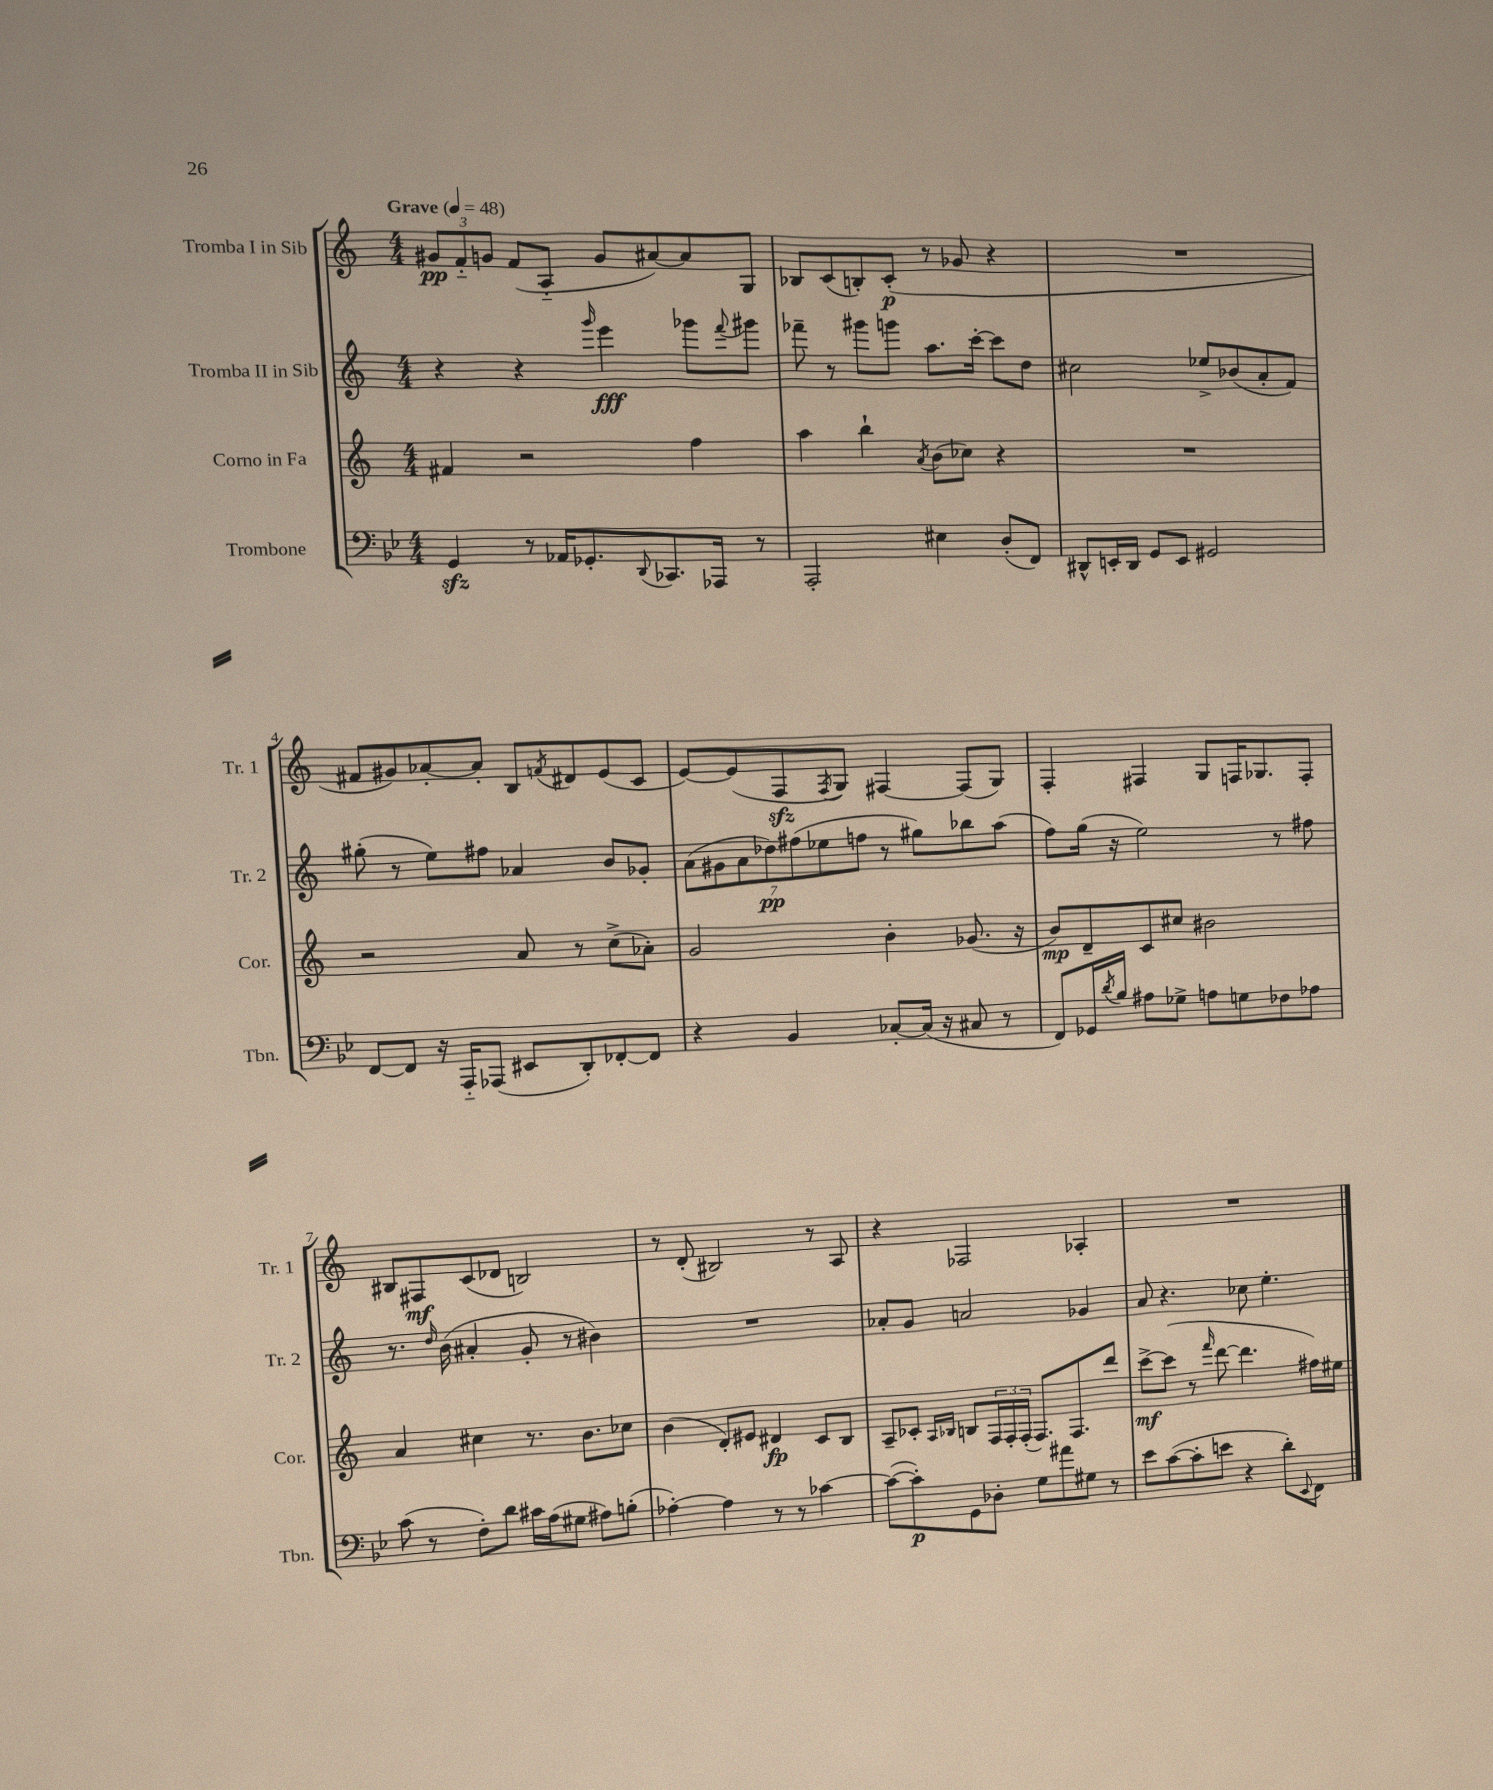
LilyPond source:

<<
\new StaffGroup <<
\new Staff = "s0" \with { instrumentName = "Tromba I in Sib" shortInstrumentName = "Tr. 1" } {
    \clef treble \key c \major \numericTimeSignature \time 4/4 \tempo "Grave" 4 = 48
    \tuplet 3/2 { gis'8\pp f'8-_ g'8 } f'8( a8-_ g'8 ais'8~) ais'8 g8 |
    bes8 c'8( b8-.) c'8-.\p( r8 ges'8 r4 |
    R1 |
    fis'8 gis'8) aes'8~-. aes'8-. b8 \acciaccatura { f'8 } dis'8 e'8( c'8 |
    e'8~) e'8( f8\sfz \acciaccatura { f8 } g8) fis4~ fis8( g8) |
    f4-. fis4 g8 f16 ges8. f8-. |
    bis8 fis8\mf c'8( des'8 b2) |
    r8 d'8-.( bis2) r8 a8 |
    r4 fes2 aes4-. |
    R1 \bar "|." |
}
\new Staff = "s1" \with { instrumentName = "Tromba II in Sib" shortInstrumentName = "Tr. 2" } {
    \clef treble \key c \major \numericTimeSignature \time 4/4
    r4 r4 \grace { g'''16 } e'''4\fff ges'''8 \appoggiatura { f'''8 } gis'''8 |
    fes'''8-- r8 gis'''8 g'''8 a''8. c'''16~-. c'''8 d''8 |
    cis''2 ees''8-> bes'8( a'8-. f'8) |
    gis''8-.( r8 e''8) fis''8 aes'4 b'8 ges'8-. |
    \tuplet 7/4 { a'8( gis'8 a'8 des''8\pp) fis''8( ees''8 f''8 } r8 gis''8) bes''8 a''8( |
    f''8) g''16( r16 e''2) r8 fis''8 |
    r8. \grace { d''16 } b'16( ais'4-. g'8-. r8 bis'4) |
    R1 |
    aes'8-. g'8 a'2 ges'4 |
    a'8 r4. ces''8 e''4.-. \bar "|." |
}
\new Staff = "s2" \with { instrumentName = "Corno in Fa" shortInstrumentName = "Cor." } {
    \clef treble \key c \major \numericTimeSignature \time 4/4
    fis'4 r2 f''4 |
    a''4 b''4-! \acciaccatura { a'8 } b'8( ces''8) r4 |
    R1 |
    r2 a'8 r8 c''8->( aes'8-.) |
    g'2 b'4-. ges'8.( r16 |
    b'8\mp) d'8-- c'8 cis''8 bis'2 |
    a'4 cis''4 r8. b'8. ces''8 |
    b'4( d'8-.) eis'8 dis'4\fp c'8 b8 |
    a8-- ces'8-. \grace { a16 bes16 } b8 \tuplet 3/2 { f16 f16-. f16-.( } f8.) f8. d'''8 |
    c'''8~->\mf c'''8( r8 \grace { f'''16 } d'''8~ d'''4. fis''16) eis''16 \bar "|." |
}
\new Staff = "s3" \with { instrumentName = "Trombone" shortInstrumentName = "Tbn." } {
    \clef bass \key bes \major \numericTimeSignature \time 4/4
    g,4\sfz r8 aes,16 ges,8.-. \appoggiatura { d,8 } ces,8. aes,,16 r8 |
    a,,2-. eis4 d8-.( f,8) |
    dis,8-^ e,16-. dis,16 g,8 e,8 gis,2 |
    f,8~ f,8 r16 a,,16-_ aes,,8( eis,8 d,8-.) fes,8~-. fes,8 |
    r4 bes,4 ces8~-. ces16( r16 cis8 r8 |
    f,8) ges,16 \acciaccatura { d'8 } bes16 ais8 ges8-> a8 g8 fes8 aes8 |
    c'8( r8 f8-.) d'8 cis'16 a16( gis8 ais8) b8-.( |
    aes4~-.) aes4 r8 r8 ces'4~ |
    ces'8~( ces'8-.\p) g,8 des8-. g8 ais'8 gis8 r8 |
    ees'8 c'8~( c'8-. e'8 r4 d'8-.) \appoggiatura { ees,8 } f,8 \bar "|." |
}
>>
>>
